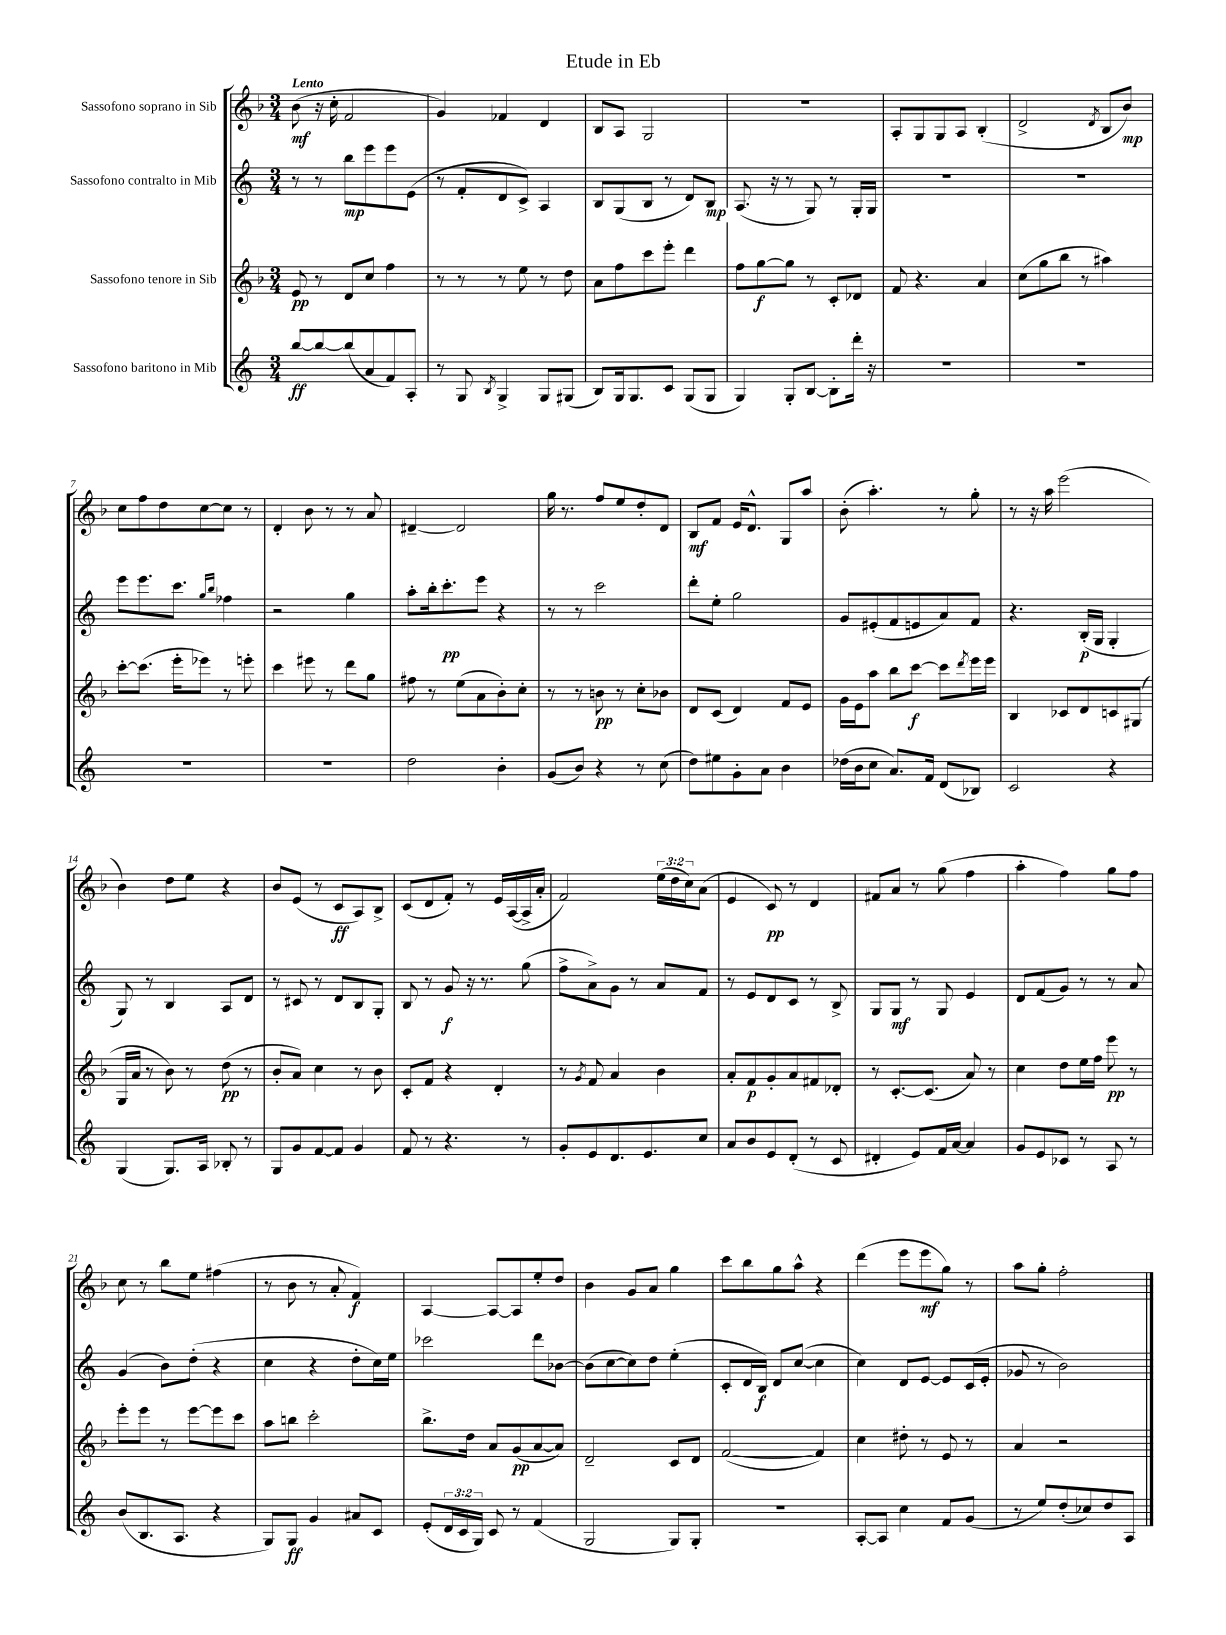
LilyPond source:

\header { title = "Etude in Eb" }
<<
\new StaffGroup <<
\new Staff = "s0" \with { instrumentName = "Sassofono soprano in Sib" } {
    \clef treble \key f \major \numericTimeSignature \time 3/4 \override Staff.TupletNumber.text = #tuplet-number::calc-fraction-text \tempo "Lento"
    bes'8\mf( r16 c''16-. f'2 |
    g'4) fes'4 d'4 |
    bes8 a8 g2 |
    R2. |
    a8-. g8 g8 a8 bes4-.( |
    d'2-> \acciaccatura { d'8 } bes8 bes'8\mp) |
    c''8 f''8 d''8 c''8~ c''8 r8 |
    d'4-. bes'8 r8 r8 a'8 |
    dis'4~-- dis'2 |
    g''16 r8. f''8 e''8 d''8-. d'8 |
    bes8\mf f'8 e'16 d'8.-^ g8 a''8 |
    bes'8-.( a''4.-.) r8 g''8-. |
    r8 r16 a''16 e'''2( |
    bes'4) d''8 e''8 r4 |
    bes'8 e'8( r8 c'8\ff a8) bes8-> |
    c'8( d'8 f'8-.) r8 e'16 a16~( a16-> a'16-. |
    f'2) \tuplet 3/2 { e''16( d''16 c''16) } a'8( |
    e'4 c'8\pp) r8 d'4 |
    fis'8 a'8 r8 g''8( f''4 |
    a''4-. f''4) g''8 f''8 |
    c''8 r8 bes''8 e''8 fis''4( |
    r8 bes'8 r8 a'8-. f'4\f) |
    a4~ a8~ a8 e''8-. d''8 |
    bes'4 g'8 a'8 g''4 |
    c'''8 bes''8 g''8 a''8-^ r4 |
    d'''4( e'''8 e'''8\mf g''8) r8 |
    a''8 g''8-. f''2-. \bar "|." |
}
\new Staff = "s1" \with { instrumentName = "Sassofono contralto in Mib" } {
    \clef treble \key c \major \numericTimeSignature \time 3/4
    r8 r8 b''8\mp e'''8 e'''8 e'8( |
    r8 f'8-. d'8 c'8->) a4 |
    b8 g8( b8 r8 d'8) b8\mp |
    a8.( r16 r8 g8) r8 g16-. g16 |
    R2. |
    R2. |
    e'''8 e'''8. c'''8. \grace { g''16 b''16 } fes''4 |
    r2 g''4 |
    a''8-. b''16-. c'''8.-.\pp e'''8 r4 |
    r8 r8 c'''2 |
    d'''8-. e''8-. g''2 |
    g'8 eis'8-.( f'8 e'8 a'8) f'8 |
    r4. b16-.\p( g16 g4-. |
    g8) r8 b4 a8 d'8 |
    r8 cis'8 r8 d'8 b8 g8-. |
    b8 r8 g'8\f r16 r8. g''8( |
    f''8-> a'8->) g'8 r8 a'8 f'8 |
    r8 e'8 d'8 c'8 r8 b8-> |
    g8 g8\mf r8 g8 e'4 |
    d'8 f'8( g'8) r8 r8 a'8 |
    g'4( b'8) d''8-.( r4 |
    c''4 r4 d''8-. c''16) e''16 |
    ces'''2 d'''8 bes'8~ |
    bes'8( c''8~ c''8) d''8 e''4-.( |
    c'8-. d'16 b16\f) d'8 c''8~( c''4 |
    c''4) d'8 e'8~ e'8 c'16( e'16-. |
    ges'8 r8 b'2) \bar "|." |
}
\new Staff = "s2" \with { instrumentName = "Sassofono tenore in Sib" } {
    \clef treble \key f \major \numericTimeSignature \time 3/4
    e'8\pp r8 d'8 c''8 f''4 |
    r8 r8 r8 e''8 r8 d''8 |
    a'8 f''8 c'''8 e'''8-. d'''4 |
    f''8 g''8~\f g''8 r8 c'8-. des'8 |
    f'8 r4. a'4 |
    c''8( g''8 bes''8 r8 ais''4) |
    c'''8~-. c'''8.( e'''16-. ees'''8) r8 e'''8-. |
    c'''4 eis'''8 r8 d'''8 g''8 |
    fis''8 r8 e''8( a'8 bes'8-.) c''8-. |
    r8 r8 b'8\pp r8 c''8-. bes'8 |
    d'8 c'8( d'4) f'8 e'8 |
    g'16 e'16 a''8 bes''8 c'''8~\f c'''8 \acciaccatura { d'''8 } e'''16 e'''16 |
    bes4 ces'8 d'8 c'8 gis8( |
    g16 a'16 r8 bes'8) r8 d''8\pp( r8 |
    bes'8-. a'8) c''4 r8 bes'8 |
    c'8-. f'8 r4 d'4-. |
    r8 \acciaccatura { g'8 } f'8 a'4 bes'4 |
    a'8-. f'8\p g'8-. a'8 fis'8 des'8-. |
    r8 c'8.~-. c'8.( a'8) r8 |
    c''4 d''8 e''16 f''16 e'''8\pp r8 |
    e'''8-. e'''8 r8 e'''8~ e'''8 c'''8 |
    a''8 b''8 c'''2-. |
    bes''8.-> d''16 a'8 g'8\pp( a'8~ a'8) |
    d'2-- c'8 d'8 |
    f'2~( f'4) |
    c''4 dis''8-. r8 e'8 r8 |
    a'4 r2 \bar "|." |
}
\new Staff = "s3" \with { instrumentName = "Sassofono baritono in Mib" } {
    \clef treble \key c \major \numericTimeSignature \time 3/4 \override Staff.TupletNumber.text = #tuplet-number::calc-fraction-text
    b''8~\ff b''8~ b''8( a'8 f'8) a8-. |
    r8 g8 \acciaccatura { b8 } g4-> g8 gis8( |
    b8) g16 g8. c'8 g8( g8 |
    g4) g8-. b8~ b8-. d'''16-. r16 |
    R2. |
    R2. |
    R2. |
    R2. |
    d''2 b'4-. |
    g'8( b'8) r4 r8 c''8( |
    d''8) eis''8 g'8-. a'8 b'4 |
    des''16( b'16 c''8 a'8.) f'16 d'8( bes8) |
    c'2 r4 |
    g4( g8.) a16 bes8-. r8 |
    g8 g'8 f'8~ f'8 g'4 |
    f'8 r8 r4. r8 |
    g'8-. e'8 d'8. e'8. c''8 |
    a'8 b'8 e'8 d'8-.( r8 c'8 |
    dis'4-. e'8) f'16 a'16~ a'4 |
    g'8 e'8 ces'8 r8 a8 r8 |
    b'8( b8. a8. r4 |
    g8) g8\ff g'4 ais'8 c'8 |
    e'8-.( \tuplet 3/2 { d'16 c'16 g16) } c'8 r8 f'4( |
    g2 g8) g8-. |
    R2. |
    a8~-. a8 c''4 f'8 g'8( |
    r8 e''8) d''8-.( ces''8) d''8 a8 \bar "|." |
}
>>
>>
